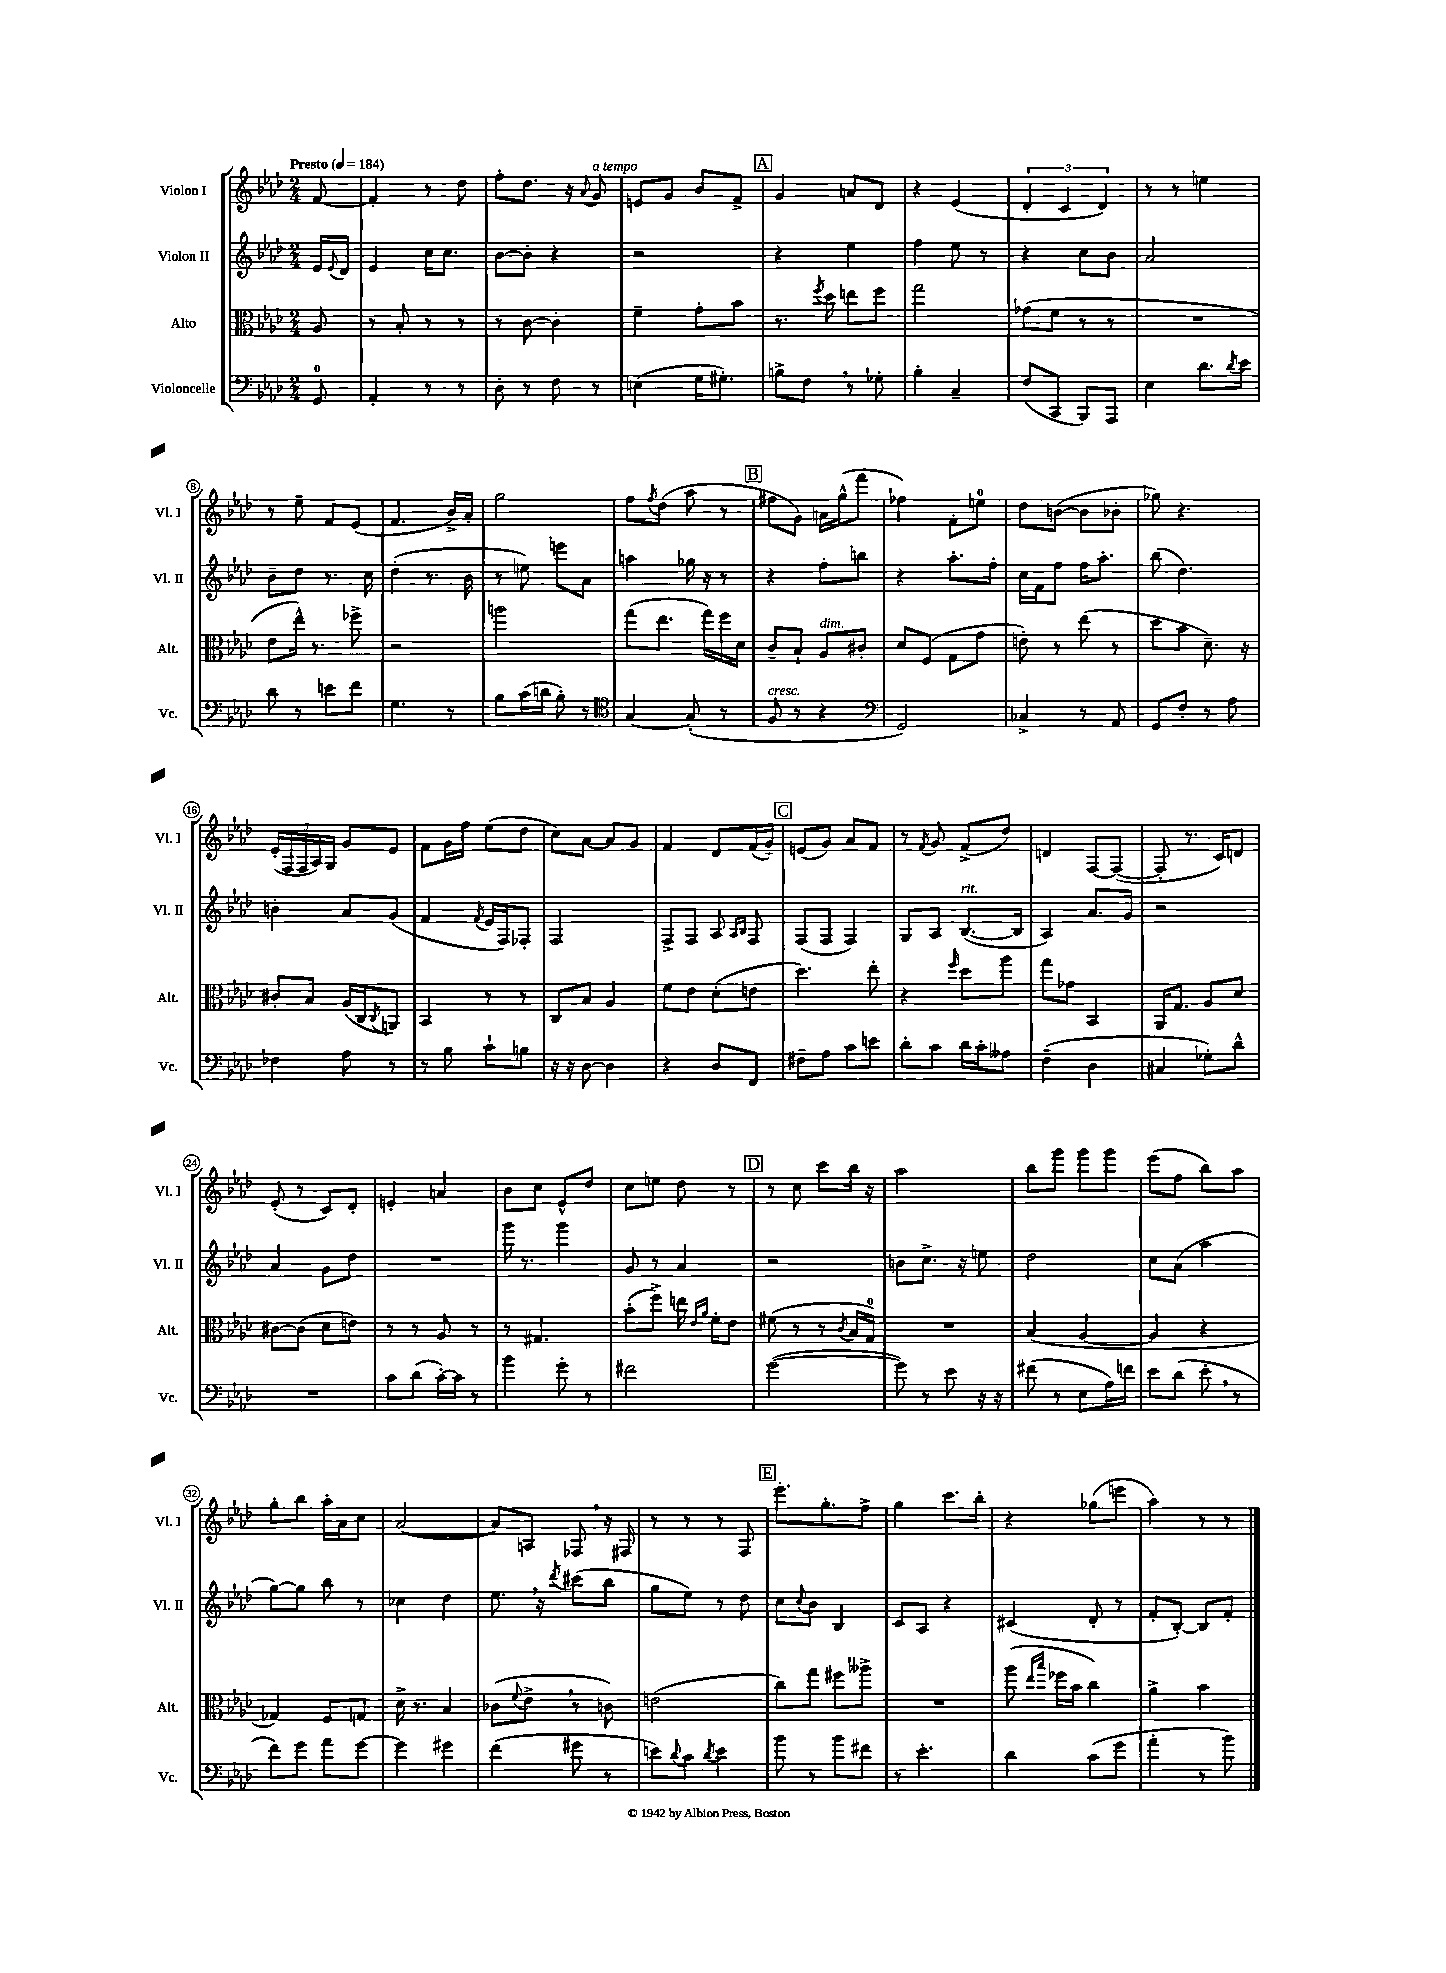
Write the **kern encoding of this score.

**kern	**kern	**kern	**kern
*staff4	*staff3	*staff2	*staff1
*clefF4	*clefC3	*clefG2	*clefG2
*k[b-e-a-d-]	*k[b-e-a-d-]	*k[b-e-a-d-]	*k[b-e-a-d-]
*M2/4	*M2/4	*M2/4	*M2/4
*MM184	*MM184	*MM184	*MM184
8GG	8A-	16e-	[8f
.	.	8qqe-	.
.	.	16d-	.
=	=	=	=
4AA-'	8r	4e-	4f']
.	8B-'	.	.
8r	8r	16cc	8r
.	.	8.cc	.
8r	8r	.	8dd-
=	=	=	=
8D-'	8r	[8b-	8ff'
8r	[8c	8b-']	8.dd-
8F	4c']	4r	.
.	.	.	16r
.	.	.	8qqa-
8r	.	.	8g
=	=	=	=
(4E	4f~	2r	8e
.	.	.	8g
16G	8g'	.	8b-
8.G#')	.	.	.
.	8b-	.	8f^
=	=	=	=
8B^	8.r	4r	4g
8F	.	.	.
.	8qff	.	.
.	16dd-	.	.
8r	8ee	4ee-	8a
8G-'	8ff	.	8d-
=	=	=	=
4B-'	2gg	4ff	4r
4C~	.	8ee-	(4e-
.	.	8r	.
=	=	=	=
(8F	(8g-	4r	6d-'
8CC	8f	.	.
.	.	.	6c
8BBB-)	8r	8cc	.
.	.	.	6d-)
8AAA-	8r	8b-	.
=	=	=	=
4E-	2r	2a-	8r
.	.	.	8r
8.d-	.	.	4ee
8qd-	.	.	.
16e-	.	.	.
=	=	=	=
8d-	8e-	8b-~	8r
8r	16ee-^^)	8dd-	8ee-~
.	8.r	.	.
8e	.	8.r	8f
8f	8ff-^	.	(8e-
.	.	16cc	.
=	=	=	=
4.G	2r	(4dd-'	4.f
.	.	8.r	.
8r	.	.	16b-^)
.	.	16b-	16a-'
=	=	=	=
8B-	2aa	8r	2gg
(16c	.	8ee)	.
16d	.	.	.
8B-')	.	8eee	.
8r	.	8a-	.
=	=	=	=
*clefC4	*	*	*
[4G	(8gg	4aa	8ff
.	.	.	8qff
.	8.ee-	.	(8dd-
(8G']	.	16gg-	8aa-
.	16gg)	16r	.
8r	16ff	8r	8r
.	16d-	.	.
=	=	=	=
8F	8c~	4r	8ff#
8r	8B-`	.	8g)
4r	8A-	8ff'	16a
.	.	.	(16gg^^
.	8c#'	8bb	8fff
=	=	=	=
*clefF4	*	*	*
2GG)	8d-	4r	4ff-)
.	(8F	.	.
.	8G	8.aa-'	8f'
.	8g	.	8ee
.	.	16ff'	.
=	=	=	=
4C-^	8e')	16cc	8dd-
.	.	16f	.
.	8r	8ff	([8b
8r	(8ee-	16ff	8b]
.	.	8.aa-'	.
8AA-	8r	.	8b-'
=	=	=	=
8GG	8dd-	(8bb-	8gg-)
8F'	8b-	4.dd-)	4.r
8r	8.d-~)	.	.
8A-	.	.	.
.	16r	.	.
=	=	=	=
4F-	8c#'	4b'	(20e-'
.	.	.	20F
.	.	.	20F
.	8B-	.	.
.	.	.	20A-)
.	.	.	20G
8A-	(16A-	8a-	8g
.	16C	.	.
.	8qC	.	.
8r	8AA)	(8g	8e-
=	=	=	=
8r	4BB-	4f	8f
8B-	.	.	16g
.	.	.	16ff
.	.	8qf	.
8c`	8r	16e-	(8ee-
.	.	16F)	.
8B	8r	8F-'	8dd-
=	=	=	=
16r	8C	2F	8cc)
16r	.	.	.
[8D-	8B-	.	[8a-
4D-]	4A-	.	8a-]
.	.	.	8g
=	=	=	=
4r	8f	8F^	4f
.	8e-	8F	.
8D-	(8d-'	8A-	8d-
.	.	16qqA-	.
.	.	16qqB-	.
8FF	8e	8F	(16f
.	.	.	16g~)
=	=	=	=
8F#~	4.dd-)	(8F	(8e
8A-	.	8F	8g)
8c	.	4F)	8a-
8e	8ee-'	.	8f
=	=	=	=
8d-'	4r	8G	8r
.	.	.	8qf
8c	.	8A-	8g
.	16qqff	.	.
16d-	8dd-	([8.B-	(8f^
16c'	.	.	.
8A--	8aa-	.	8dd-)
.	.	16B-]	.
=	=	=	=
(4F~	8gg	4A-)	4d
.	8g-	.	.
4D-	4BB-	8.a-	[8F
.	.	.	(8F_
.	.	16g	.
=	=	=	=
4C#	16AA-	2r	8F']
.	8.G	.	.
.	.	.	8.r
8G-')	8A-	.	.
.	.	.	16c)
8d-^^	8d-	.	8d
=	=	=	=
2r	[8c#	4a-	(8e-'
.	(8c#]	.	8r
.	8d-	8g	8c)
.	8e)	8dd-	8d-'
=	=	=	=
8c	8r	2r	4e'
(8d-	8r	.	.
[16c')	8A-	.	4a
16c]	.	.	.
8r	8r	.	.
=	=	=	=
4b-	8r	16ggg	8b-
.	.	8.r	.
.	4.G#	.	8cc
8g'	.	4ggg	8e-^^
8r	.	.	8dd-
=	=	=	=
2f#	(8b-'	8g	8cc
.	8ff^)	8r	8ee
.	16ee	4a-	8dd-
.	16qqe-	.	.
.	16qqa-	.	.
.	16f'	.	.
.	8e-	.	8r
=	=	=	=
([2g	(8f#	2r	8r
.	8r	.	8cc
.	8r	.	8ccc
.	8qc	.	.
.	16B-	.	16bb-
.	16G)	.	16r
=	=	=	=
8g])	2r	8b	2aa-
8r	.	8.cc^	.
8e-	.	.	.
.	.	16r	.
16r	.	8ee	.
16r	.	.	.
=	=	=	=
(8f#	(4B-	2dd-	8bb-
8r	.	.	8ggg
8E-	[4A-	.	8ggg
16A-)	.	.	8ggg
16f	.	.	.
=	=	=	=
8e-	4A-]	8cc	(8eee-
(8d-	.	(8a-	8ff
8e-'	4r	4aa-	8bb-)
8r	.	.	8aa-
=	=	=	=
8f)	4G-)	[8gg)	8gg'
8g	.	8gg]	8bb-
8a-	8F	8bb-	16aa-'
.	.	.	16a-
[8g	8G	8r	8cc
=	=	=	=
4g]	16d-^	4cc-	([2a-
.	8.r	.	.
4g#	4B-	4dd-	.
=	=	=	=
(4f	(8c-	8.ee-	8a-])
.	8qqf	.	.
.	8e-^	.	8A
.	.	16r	.
.	.	8qddd-	.
8g#	8r	(8ccc#	8F-
8r	8c)	8bb-	16r
.	.	.	16F#
=	=	=	=
8e)	(2e	8gg	8r
8qqd-	.	.	.
8c	.	8ee-)	8r
8qd-	.	.	.
4e	.	8r	8r
.	.	8dd-	8F
=	=	=	=
8b-	8cc)	8cc	8.eee-'
.	.	8qqcc	.
8r	8gg	8b-	.
.	.	.	8.gg'
8b-	8ff#	4B-	.
8f#	8aa--^	.	8ff^
=	=	=	=
8r	2r	8c	4gg
4.e-'	.	8A-	.
.	.	4r	8.ccc
.	.	.	16bb-'
=	=	=	=
4d-	(8aa-	(4c#	4r
.	16qqee-	.	.
.	16qqbb-	.	.
.	16ff-	.	.
.	16b-	.	.
(8c	4cc)	8d-'	(8gg-
8g	.	8r	8eee
=	=	=	=
4a-'	4a-^	8f'	4aa-)
.	.	[8B-')	.
8r	4b-	8B-]	8r
8b-)	.	8f'	8r
==	==	==	==
*-	*-	*-	*-
